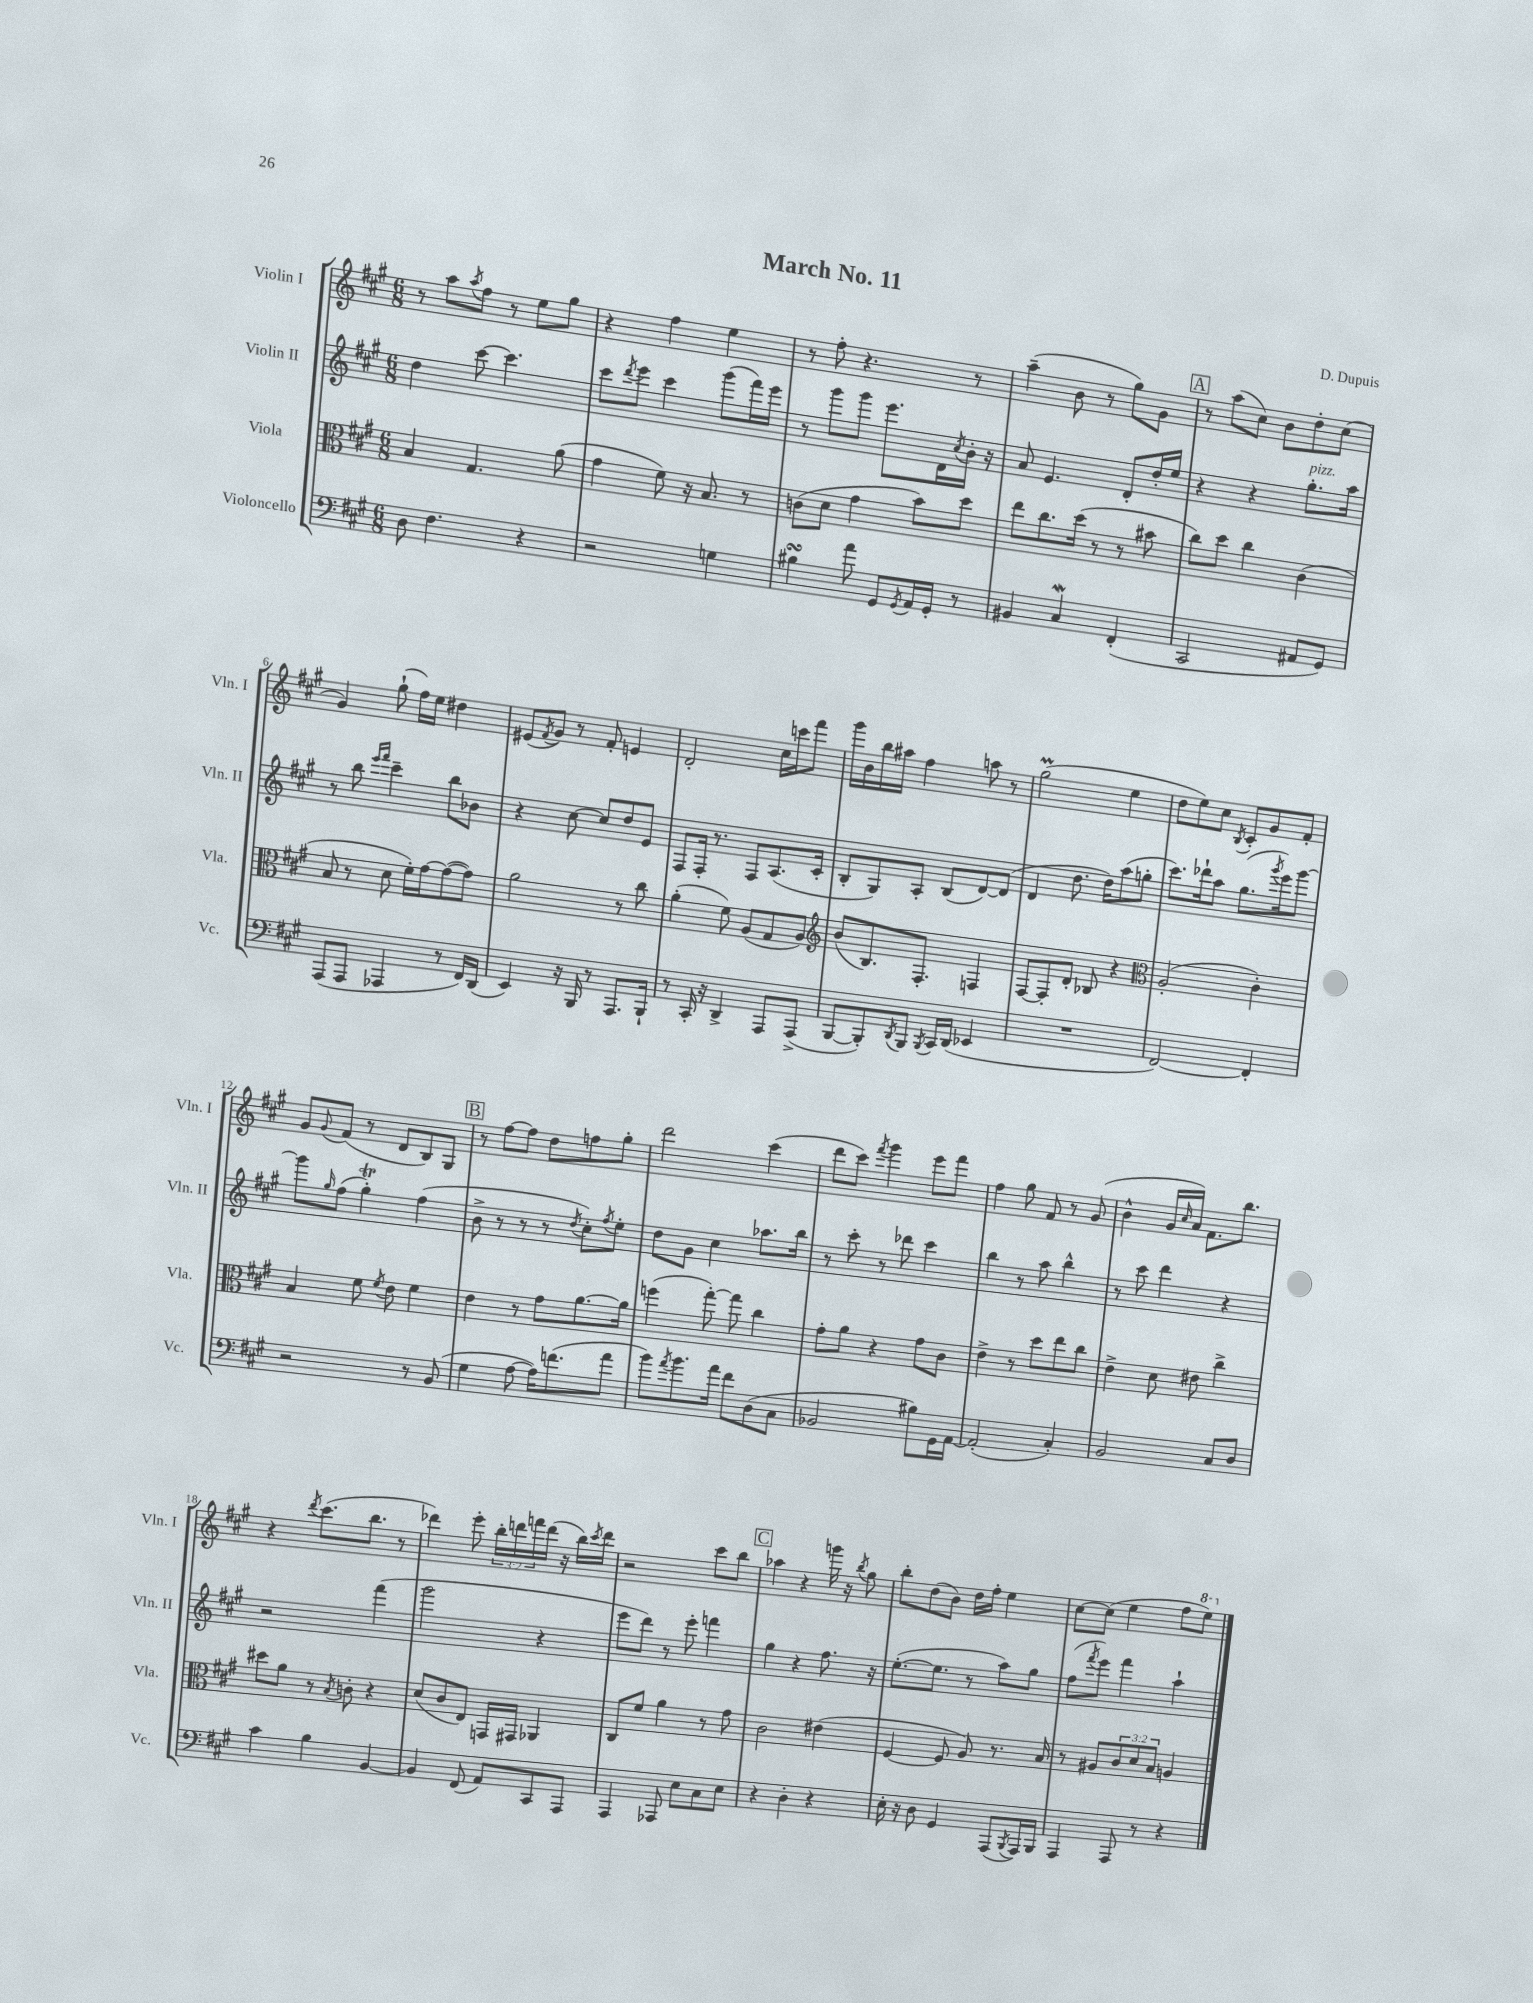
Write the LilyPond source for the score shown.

\header { title = "March No. 11" composer = "D. Dupuis" }
<<
\new StaffGroup <<
\new Staff = "s0" \with { instrumentName = "Violin I" shortInstrumentName = "Vln. I" } {
    \clef treble \key a \major \numericTimeSignature \time 6/8 \override Staff.TupletNumber.text = #tuplet-number::calc-fraction-text
    r8 a''8 \acciaccatura { a''8 } fis''8 r8 e''8 gis''8 |
    r4 fis''4 e''4 |
    r8 fis''8-. r4. r8 |
    a''4--( b'8 r8 gis''8) gis'8 |
    \mark \markup { \box "A" } r8 a''8( cis''8) b'8 d''8-. cis''8( |
    gis'4) gis''8-!( fis''16) e''16 dis''4 |
    eis'8( \acciaccatura { fis'8 } gis'8) r8 fis'8-. e'4 |
    d'2-. cis''16 c'''16 fis'''8 |
    gis'''16 b'16 b''16 ais''16 fis''4 a''8 r8 |
    gis''2\prall( e''4 |
    d''8 e''8) cis''8 \acciaccatura { b8 } cis'8-. gis'8 fis'8-. |
    gis'8 \appoggiatura { gis'8 } fis'8( r8 d'8 b8) gis8 |
    \mark \markup { \box "B" } r8 fis''8~ fis''8 d''8 f''8 gis''8-. |
    d'''2 cis'''4( |
    d'''8 cis'''8) \acciaccatura { fis'''8 } gis'''4 e'''8 fis'''8 |
    fis''4 gis''8 fis'8 r8 gis'8( |
    b'4-^ gis'16 \grace { cis''16 } a'16) fis'8. b''8. |
    r4 \acciaccatura { d'''8 } cis'''8.( b''8. r8 |
    des'''4) e'''8-. \tuplet 3/2 { b''16-. d'''16 f'''16 } d'''16( r16 b''16) \acciaccatura { cis'''8 } d'''16 |
    r2 cis'''8 b''8 |
    \mark \markup { \box "C" } aes''4 r4 g'''16 r16 \acciaccatura { b''8 } gis''8 |
    b''8-. d''8( b'8) d''16 fis''16-. e''4 |
    cis''8~ cis''8( e''4 fis''8 \ottava #1 e'''8) \ottava #0 \bar "|." |
}
\new Staff = "s1" \with { instrumentName = "Violin II" shortInstrumentName = "Vln. II" } {
    \clef treble \key a \major \numericTimeSignature \time 6/8
    d''4 cis'''8~ cis'''4. |
    cis'''8 \acciaccatura { d'''8 } e'''8 cis'''4 gis'''8( fis'''16) e'''16 |
    r8 gis'''8 gis'''8 e'''8. d'16 \acciaccatura { cis''8 } b'16-. r16 |
    a'8 e'4. d'8-. d''16-. e''16 |
    \mark \markup { \box "A" } r4 r4 gis''8.-.^\markup { \italic "pizz." } a''16 |
    r8 b''8 \grace { e'''16 fis'''16 } cis'''4-- b''8 bes'8 |
    r4 cis''8~ cis''8 d''8 e'8 |
    fis8 fis16-. r8. fis8 a8.( cis'16-. |
    b8-. gis8) a8-. b8( d'8~) d'8( |
    d'4 d''8. d''16) a''8( g''8-. |
    cis'''8.) des'''16-! a''8 gis''8.( \acciaccatura { gis'''8 } e'''16) gis'''8~ |
    gis'''8 \grace { gis''16 } fis''8( gis''4-.\trill) fis''4( |
    \mark \markup { \box "B" } b'8-> r8 r8 r8 \acciaccatura { d''8 } cis''8-.) \acciaccatura { fis''8 } e''8-. |
    d''8 gis'8 cis''4 aes''8. b''16 |
    r8 cis'''8-. r8 des'''8 cis'''4 |
    b''4 r8 a''8 b''4-^ |
    r8 cis'''8 d'''4 r4 |
    r2 fis'''4( |
    gis'''2 r4 |
    e'''8 d'''8) r8 e'''8-. f'''4 |
    \mark \markup { \box "C" } gis''4 r4 fis''8. r16 |
    e''8.~-.( e''8. r8 a''8) gis''8 |
    fis''8( \acciaccatura { fis'''8 } e'''8) fis'''4 a''4-! \bar "|." |
}
\new Staff = "s2" \with { instrumentName = "Viola" shortInstrumentName = "Vla." } {
    \clef alto \key a \major \numericTimeSignature \time 6/8 \override Staff.TupletNumber.text = #tuplet-number::calc-fraction-text
    b4 gis4. a'8( |
    gis'4 fis'8) r16 b8. r8 |
    c'8( d'8 gis'4 b'8) d''8 |
    e''8 cis''8. d''16( r8 r8 bis'8 |
    \mark \markup { \box "A" } cis''8) d''8 cis''4 cis'4( |
    b8 r8 d'8 fis'16-.) gis'16~ gis'8~( gis'8) |
    a'2 r8 cis''8 |
    a'4-.( fis'8) a8( gis8 a8) |
    \clef treble b'8( b8.) fis8.-. f4 |
    fis8~ fis8-. d'8-. bes8 r4 |
    \clef alto a2-.( cis'4-.) |
    b4 fis'8 \acciaccatura { fis'8 } e'8 fis'4 |
    \mark \markup { \box "B" } e'4 r8 gis'8 a'8.~ a'16 |
    f''4( gis''8~-.) gis''8 cis''4 |
    gis'8-. a'8 r4 gis'8 cis'8 |
    e'4-> r8 d''8 e''8 cis''8 |
    e'4-> d'8 eis'8 cis''4-> |
    dis''8 a'8 r8 \acciaccatura { b8 } c'8-. r4 |
    d'8( cis'8 e8) g,16 gis,16 aes,4 |
    cis8 fis'8 a'4 r8 gis'8 |
    \mark \markup { \box "C" } cis'2 eis'4( |
    fis4~ fis8 a8) r8. b16 |
    r8 ais8 \tuplet 3/2 { cis'8 d'8 b8 } a4 \bar "|." |
}
\new Staff = "s3" \with { instrumentName = "Violoncello" shortInstrumentName = "Vc." } {
    \clef bass \key a \major \numericTimeSignature \time 6/8
    d8 fis4. r4 |
    r2 g4 |
    bis4\turn a'8 gis,8 \acciaccatura { gis,8 } a,16 gis,16-. r8 |
    bis,4 cis4\mordent fis,4-.( |
    \mark \markup { \box "A" } cis,2 ais,8 gis,8) |
    a,,8( a,,8 aes,,4 r8 fis,16) d,16( |
    e,4) r16 b,,16 r8 a,,8. b,,16-! |
    r8 cis,16-. r16 d,4-> a,,8 a,,8->( |
    b,,8~ b,,8-.) \acciaccatura { d,8 } b,,8 \acciaccatura { b,,8 } cis,16 d,16( ees,4 |
    R2. |
    fis,2~) fis,4-. |
    r2 r8 b,8( |
    \mark \markup { \box "B" } gis4 a8~ a16) f'8.( a'8 |
    b'8) \acciaccatura { a'8 } b'8. a'16 fis'8 d8( cis8 |
    bes,2 bis8) gis,16 a,16~ |
    a,2-.( cis4-.) |
    b,2 cis8 d8 |
    cis'4 b4 b,4~ |
    b,4 fis,8( a,8) cis,8 a,,8 |
    a,,4 aes,,8 e8 cis8 e8 |
    \mark \markup { \box "C" } r4 d4-. r4 |
    e16-. r16 d8 gis,4 a,,8( \acciaccatura { b,,8 } a,,16) b,,16 |
    a,,4 a,,8 r8 r4 \bar "|." |
}
>>
>>
